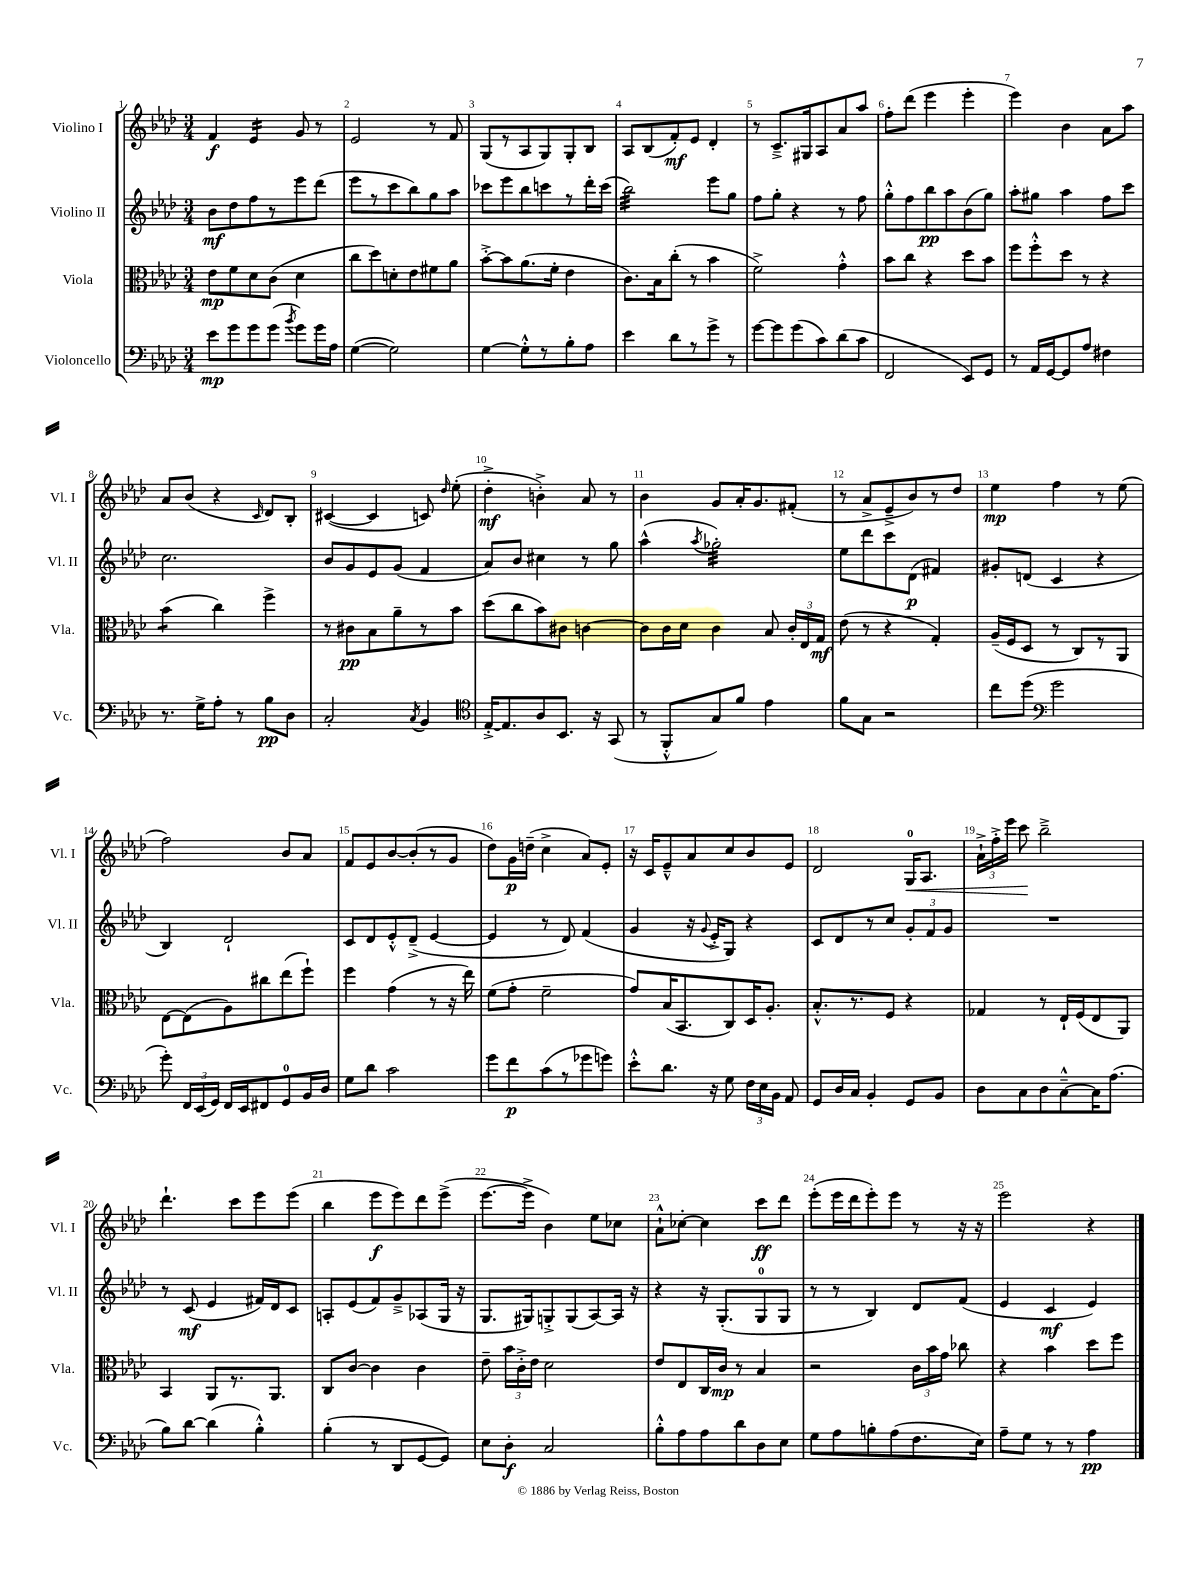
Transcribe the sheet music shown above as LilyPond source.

<<
\new StaffGroup <<
\new Staff = "s0" \with { instrumentName = "Violino I" shortInstrumentName = "Vl. I" } {
    \clef treble \key aes \major \numericTimeSignature \time 3/4
    \autoBeamOff f'4\f ees'4:16 g'8 r8 |
    ees'2 r8 f'8 |
    g8[( r8 aes8 g8) g8-. bes8] |
    aes8[ bes8( f'8-.\mf) ees'8] des'4-. |
    r8 c'8.[---> gis16 aes8 aes'8 aes''8] |
    f''8[-. des'''8]( ees'''4 ees'''4-. |
    ees'''4) bes'4 aes'8[ aes''8] |
    aes'8[ bes'8]( r4 \grace { c'16 } des'8[) bes8]-. |
    cis'4~( cis'4 c'8) \grace { des''16 } ees''8-.( |
    des''4-.->\mf b'4-.->) aes'8 r8 |
    bes'4 g'8[ aes'16-. g'8. fis'8]-.( |
    r8 aes'8[-> ees'8---> bes'8) r8 des''8] |
    ees''4\mp f''4 r8 ees''8( |
    f''2) bes'8[ aes'8] |
    f'8[ ees'8 bes'8~ bes'8-.( r8 g'8] |
    des''8[) g'16\p d''16]--( c''4-> aes'8[) ees'8]-. |
    r16 c'16[ ees'8---^ aes'8 c''8 bes'8 ees'8] |
    des'2 g16[-0\< aes8.] |
    \tuplet 3/2 { aes'16[-!-> f''16-.-> ees'''16] } c'''8\! bes''2---> |
    des'''4.-! c'''8[ ees'''8 ees'''8]( |
    bes''4 ees'''8[\f ees'''8) des'''8 ees'''8]->( |
    ees'''8.[~ ees'''16]-> bes'4) ees''8[ ces''8] |
    aes'8[-!-^ ces''8]~-. ces''4 c'''8[\ff des'''8] |
    ees'''8[-.( ees'''16 des'''16 ees'''8-.) ees'''8] r8 r16 r16 |
    ees'''2 r4 \bar "|." |
}
\new Staff = "s1" \with { instrumentName = "Violino II" shortInstrumentName = "Vl. II" } {
    \clef treble \key aes \major \numericTimeSignature \time 3/4
    \autoBeamOff bes'8[\mf des''8 f''8 r8 ees'''8 des'''8]( |
    ees'''8[ r8 c'''8 bes''8) g''8 aes''8] |
    ces'''8[ ees'''8 bes''8 c'''8 r8 des'''16-. c'''16]( |
    bes''2:32) ees'''8[ g''8] |
    f''8[ g''8]-. r4 r8 f''8 |
    g''8[-.-^ f''8 bes''8\pp aes''8 bes'8( g''8]) |
    aes''8[-. gis''8] aes''4 f''8[ c'''8] |
    c''2. |
    bes'8[ g'8 ees'8 g'8]( f'4 |
    aes'8[) bes'8] cis''4 r8 g''8 |
    aes''4-^( \acciaccatura { aes''8 } ges''2:32-.) |
    ees''8[ des'''8 c'''8 des'8]\p( fis'4) |
    gis'8[-. d'8]( c'4 r4 |
    bes4) des'2-! |
    c'8[ des'8 ees'8-.-^ des'8]--->( ees'4~ |
    ees'4 r8 des'8) f'4( |
    g'4 r16 \appoggiatura { g'8 } ees'16[-.-> g8]) r4 |
    c'8[ des'8 r8 c''8] \tuplet 3/2 { g'8[-. f'8 g'8] } |
    R2. |
    r8 c'8\mf( ees'4 fis'16[) des'16 c'8] |
    a8[-. ees'8( f'8) g'8---> aes8( g16] r16 |
    g8.[ gis16) g8-.-> g8( aes8~) aes16] r16 |
    r4 r16 g8.[-.( g8-0 g8] |
    r8 r8 bes4) des'8[ f'8]( |
    ees'4 c'4\mf ees'4) \bar "|." |
}
\new Staff = "s2" \with { instrumentName = "Viola" shortInstrumentName = "Vla." } {
    \clef alto \key aes \major \numericTimeSignature \time 3/4
    \autoBeamOff ees'8[\mp f'8 des'8 c'8]( des'4 |
    c''8[ des''8) d'8-. ees'8 fis'8 aes'8] |
    bes'8[~-.-> bes'8 aes'8.( f'16]-. ees'4 |
    c'8.[) bes16 c''8]-.( r8 bes'4 |
    f'2->) g'4-.-^ |
    bes'8[ c''8] r4 des''8[ bes'8] |
    f''8[ f''8-.-^ des''8] r8 r4 |
    bes'4:8( c''4) f''4-> |
    r8 cis'8[\pp bes8 aes'8-- r8 bes'8] |
    des''8[( c''8 bes'8) cis'8] c'4~ |
    c'8[ c'16 des'16] c'4 bes8 \tuplet 3/2 { c'16[-. ees16 g16]\mf } |
    ees'8( r8 r4 g4-.) |
    aes16[--( f16 des8] r8 c8[) r8 aes,8] |
    ees8[~ ees8( aes8) cis''8 ees''8( f''8]-!) |
    f''4 g'4( r8 r16 ees''16) |
    f'8[( g'8]-. f'2-- |
    g'8[) bes16( bes,8. c8) des16 aes8.]-. |
    bes8.[-.-^ r8. f8] r4 |
    ges4 r8 ees16[-! f16( ees8 aes,8]) |
    bes,4 aes,8[ r8. aes,8.] |
    c8[ c'8]~ c'4 c'4 |
    ees'8-- \tuplet 3/2 { bes'16[ c'16-.-> ees'16] } des'2 |
    ees'8[ ees8 c16 c'16]\mp r8 bes4 |
    r2 \tuplet 3/2 { c'16[ bes'16 g'16] } ces''8 |
    r4 bes'4 des''8[ f''8] \bar "|." |
}
\new Staff = "s3" \with { instrumentName = "Violoncello" shortInstrumentName = "Vc." } {
    \clef bass \key aes \major \numericTimeSignature \time 3/4
    \autoBeamOff ees'8[\mp g'8 g'8 g'8]( \acciaccatura { bes'8 } g'8[) g'16 aes16] |
    g4~( g2) |
    g4~ g8[-.-^ r8 bes8-. aes8] |
    ees'4 des'8[ r8 g'8]-> r8 |
    g'8[~ g'8 g'8( c'8) des'8( c'8] |
    f,2 ees,8[) g,8] |
    r8 aes,16[ g,16~ g,8 aes8] fis4 |
    r8. g16[-> aes8]-. r8 bes8[\pp des8] |
    c2-. \acciaccatura { c8 } bes,4 |
    \clef tenor ees16[~-.-> ees8. aes8 bes,8.] r16 g,8( |
    r8 f,8[-.-^ g8) f'8] ees'4 |
    f'8[ g8] r2 |
    c''8[ des''8]( \clef bass g'2 |
    g'8-.) \tuplet 3/2 { f,16[ ees,16( g,16]) } f,16[ ees,16 fis,8 g,8-0 bes,16 des16] |
    g8[ des'8] c'2 |
    g'8[ f'8\p c'8( r8 ges'8 g'8]) |
    ees'8[-.-^ des'8.] r16 g8 \tuplet 3/2 { f16[ ees16 bes,16] } aes,8 |
    g,8[ des16 c16] bes,4-. g,8[ bes,8] |
    des8[ c8 des8 c8~---^ c16 aes8.]( |
    bes8[) des'8]~ des'4( bes4-.-^) |
    bes4-.( r8 des,8[ g,8~ g,8]) |
    ees8[ des8]-.\f c2 |
    bes8[-.-^ aes8 aes8 des'8 des8 ees8] |
    g8[ aes8 b8-. aes8( f8. ees16]) |
    aes8[-- g8] r8 r8 aes4\pp \bar "|." |
}
>>
>>
\layout { \context { \Score \override BarNumber.break-visibility = ##(#f #t #t) barNumberVisibility = #all-bar-numbers-visible } }
